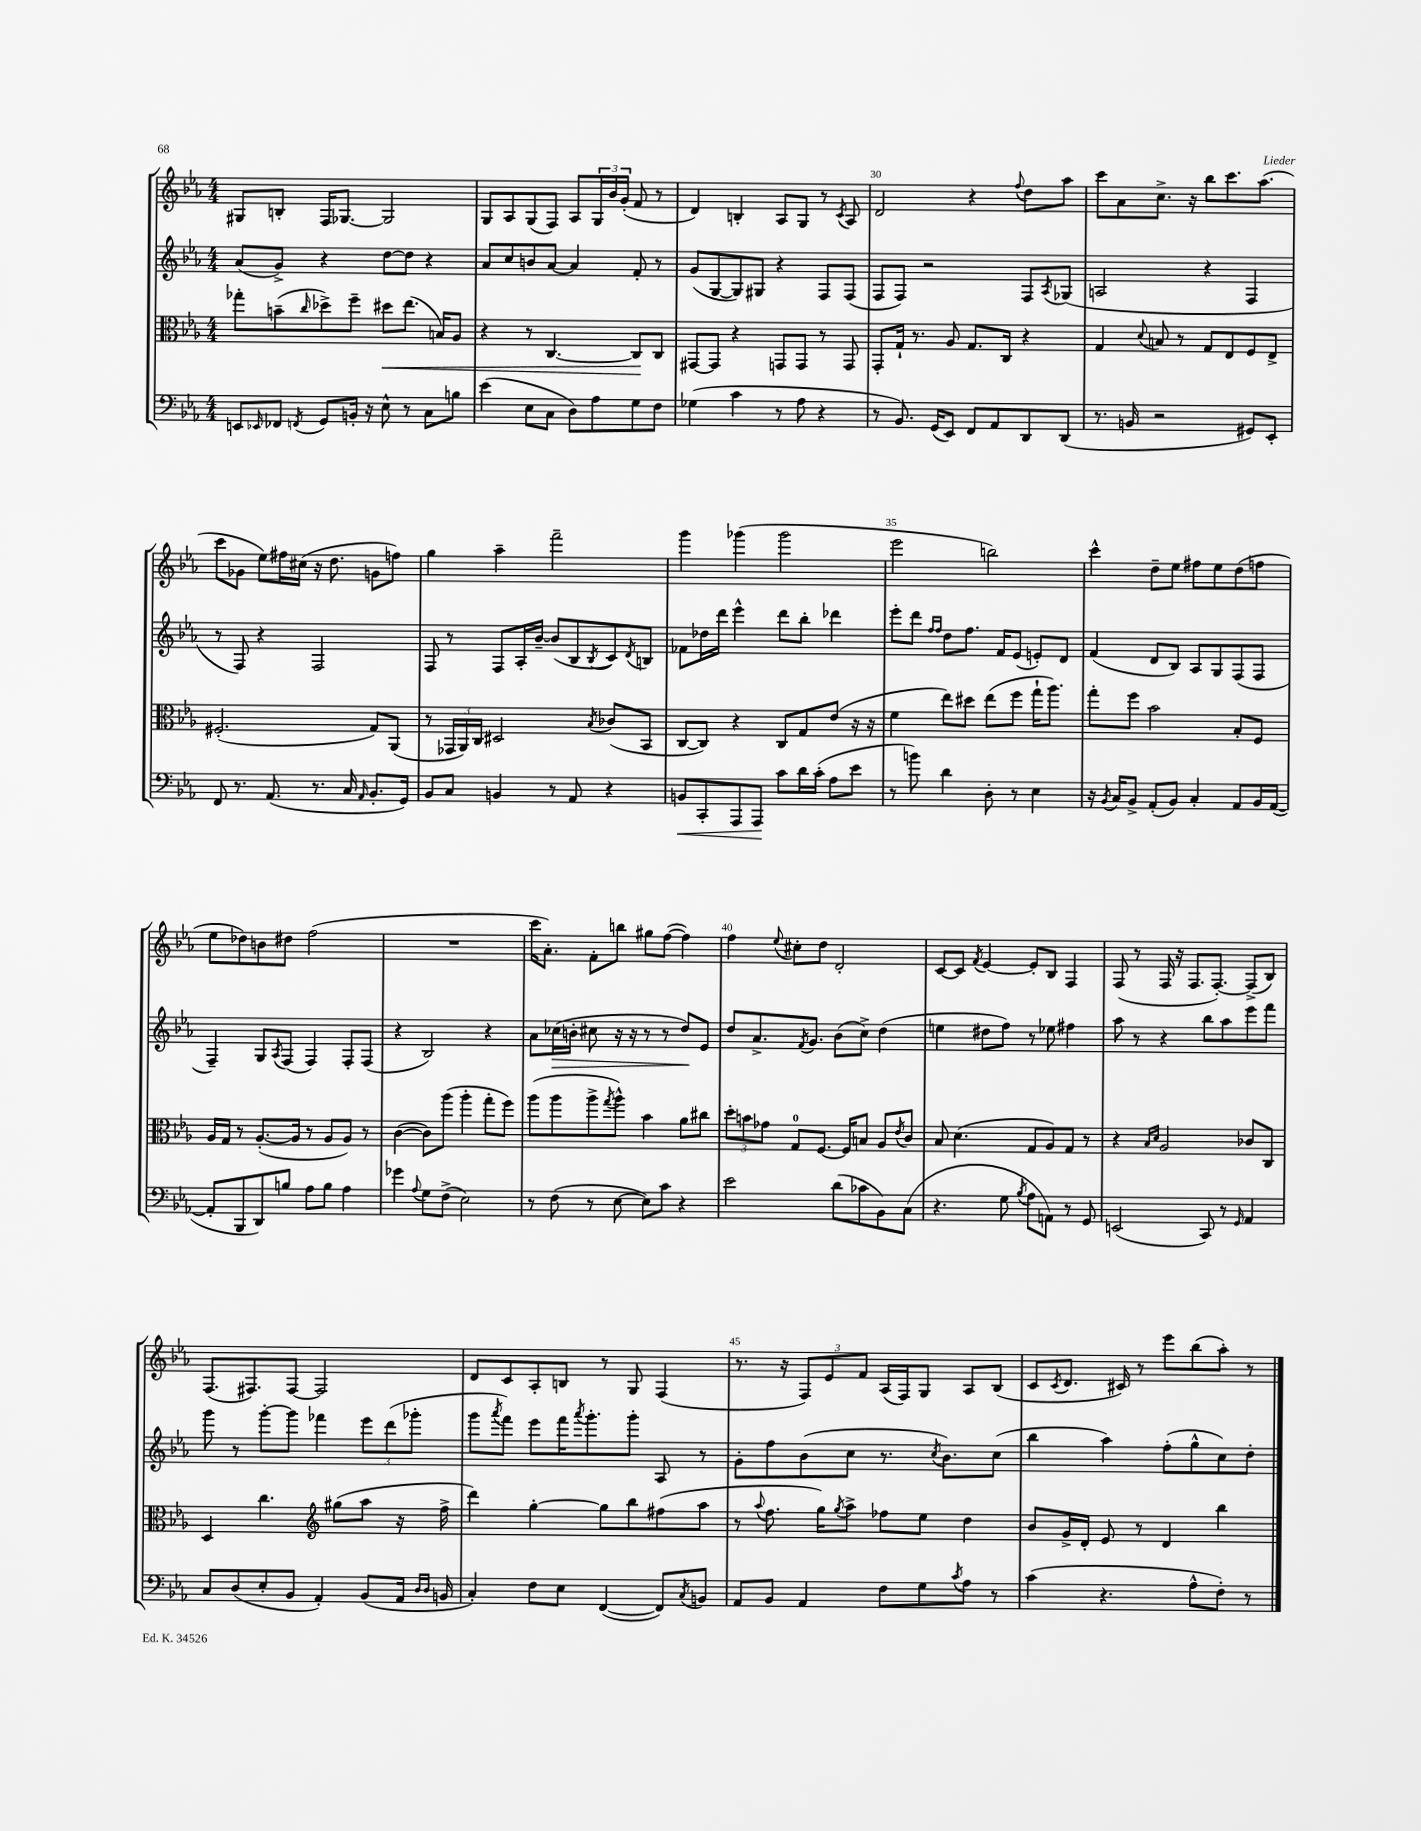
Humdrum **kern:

**kern	**kern	**kern	**kern
*staff4	*staff3	*staff2	*staff1
*clefF4	*clefC3	*clefG2	*clefG2
*k[b-e-a-]	*k[b-e-a-]	*k[b-e-a-]	*k[b-e-a-]
*M4/4	*M4/4	*M4/4	*M4/4
8EE/L	8gg-'\L	(8a-/L	8G#/L
16qqEE-/	.	.	.
8FF-/J	(8b~\	8g^/J)	8B'/J
8qFF/	16qqcc/	.	.
8GG/L	8dd-^\)	4r	16F/LK
.	.	.	[8.G-/J
16BB'/Jk	8ff~\J	.	.
16r	.	.	.
8E-^^\	8dd#\L	[8dd\L	2G-/]
8r	(8.ee-\J	8dd\]J	.
8C\L	.	4r	.
.	16B/LK)	.	.
8B\J	8A-/J	.	.
=	=	=	=
(4e-\	4r	8a-/L	8G/L
.	.	8cc/	8A-/
8E-\L	8r	8b/	(8G/
8C\J	[4.C/	[8a-/J	8F/J)
8D\L)	.	4a-/]	8A-/L
8A-\	.	.	24G/L
.	.	.	24b-/
.	.	.	(24g'/JJ
8G\	8C/]L	8f'/	8f/
8F\J	8C/J	8r	8r
=	=	=	=
(4G-\	[8GG#/L	(8g/L	4d/)
.	8GG#/]J	[8G/	.
4c\	4r	8G/])	4B'/
.	.	8G#/J	.
8r	8GG/L	4r	8A-/L
8A-\	8GG/J	.	8G/J
4r	8r	8F/L	8r
.	.	.	8qc/
.	8GG/	(8F/J	8A-/
=	=	=	=
8r	8GG'/L	8F/L	2d/
8.BB-/)	16G`/Jk	8F/J)	.
.	8.r	.	.
.	.	2r	.
(16GG/LK	.	.	.
8EE-/J)	8A-/	.	.
8FF/L	8.G/L	.	4r
8AA-/	.	.	.
.	16C/Jk	.	.
.	.	.	8qqff/
8DD/	4r	8F/L	8dd\L
.	.	8qA-/	.
(8DD/J	.	(8G-/J	8aa-\J
=	=	=	=
8.r	4G/	2A/	8ccc\L
.	.	.	8a-\
16BB/	.	.	.
.	8qqd/	.	.
2r	8B/	.	8.cc^\J
.	8r	.	.
.	.	.	16r
.	8G/L	4r	8bb-\L
.	8E-/	.	8.ccc\
8GG#/L)	8F/	4F/	.
.	.	.	(8.aa-\J
8EE-'/J	8E-^/J	.	.
=	=	=	=
8FF/	(2.F#'/	8r	8ccc\L
8.r	.	8F/)	8g-\J
.	.	4r	8ee-\L)
(8.AA-/	.	.	.
.	.	.	16ff#\L
.	.	.	(16cc#\JJ
8.r	.	2F/	16r
.	.	.	8.dd\
16C/	.	.	.
16qqAA-/	.	.	.
8.BB-'/L	8G/L)	.	8g\L
.	(8AA-/J	.	8ff\J)
16GG/Jk)	.	.	.
=	=	=	=
8BB-/L	8r	8F/	4gg\
8C/J	24GG-/LL	8r	.
.	24AA-/)	.	.
.	24C/JJ	.	.
4BB/	2D#/	8F/L	4aa-~\
.	.	16A-'/L	.
.	.	[16b-~/JJ	.
8r	.	(8b-/]L	2fff~\
8AA-/	.	8B-/	.
.	8qB-/	8qB-/	.
4r	(8c-/L	8c/)	.
.	.	8qd/	.
.	8BB-/J	8B/J	.
=	=	=	=
8BB/L	[8C/L	8f-\L	4ggg\
8CC'/	8C/]J)	16dd-\L	.
.	.	16ddd\JJ	.
8AAA-/	4r	4eee-^^\	(4ggg-\
8AAA-/J	.	.	.
8c\L	8C/L	8ddd\L	2ggg-\
16d\L	8G/	8bb-'\J	.
(16c'\JJ	.	.	.
8A-\L	(8e-/J	4ddd-\	.
8e-\J	16r	.	.
.	16r	.	.
=	=	=	=
8r	4f\	8eee-'\L	2eee-\
8b\)	.	8ddd\J	.
.	.	16qqff/LL	.
.	.	16qqff/JJ	.
4d\	8ee-\L)	8dd\L	.
.	8dd#\J	8.ff\J	.
8D'\	(8ee-\L	.	2bb\)
.	.	16f/LK	.
8r	8ff\J	(8e-/J	.
4E-\	16gg`\LK	8e'/L)	.
.	8.aa-\J)	.	.
.	.	8d/J	.
=	=	=	=
16r	8gg'\L	(4f/	4ccc^^\
8qBB-/	.	.	.
16C/LK	.	.	.
8BB-^/J	8ff\J	.	.
(8AA-'/L	2b-\	8d/L	8dd~\L
8BB-/J)	.	8B-/J)	8ee-\J
4C'/	.	8A-/L	8ff#\L
.	.	8G/	8ee-\
8AA-/L	8B-'/L	(8F/	(8dd\
16BB-/L	8F/J	8F/J	8ff\J
([16AA-/JJ	.	.	.
=	=	=	=
8AA-'/]L	16A-/LL	4F~/)	8ee-\L
.	16G/JJ	.	.
8BBB-/	8r	.	8dd-\)
8DD/)	([8.A-'/L	8G/L	8b\
.	.	8qA-/	.
8B/J	.	(8F/J	8dd#\J
.	16A-/]Jk	.	.
8A-\L	8r	4F/)	(2ff\
8B\J	8A-/L	.	.
4A-\	8A-/J)	8F'/L	.
.	8r	(8F/J	.
=	=	=	=
4g-\	([4c\	4r	1r
8qqA-/	.	.	.
8G\L	8c\]L)	2B-/)	.
(8F^\J	(8aa-\J	.	.
2E-\)	4aa-'\	.	.
.	8gg'\L	4r	.
.	8ff\J)	.	.
=	=	=	=
8r	(8aa-\L	8a-\L	16ccc\LK
.	.	.	8.a-'\J)
(8F\	8aa-\	(16cc-\L	.
.	.	16b'\JJ	.
8r	8aa-^\	8cc#\	8f'\L
.	8qgg/	.	.
[8E-\	8aa-^^\J)	16r	8bb\J
.	.	16r	.
8E-\]L)	4b-\	8r	8gg#\L
8c\J	.	8r	([8ff\J
4r	8a-\L	8dd/L)	4ff\])
.	8cc#\J	8e-/J	.
=	=	=	=
2e-\	12dd'\L	8dd/L	4ff\
.	12b\	.	.
.	.	8.a-^/	.
.	12g-\J	.	.
.	.	.	8qqee-/
.	8G/L	.	8cc#'\L
.	.	8qf/	.
.	.	8.g/J	.
.	[8.F/J	.	8dd\J
(8d\L	.	(8b-\L	2d'/
.	16F/]LK	.	.
8c-\	8B/J	8cc^\J)	.
8BB-\)	8A-/L	(4dd\	.
.	8qe-/	.	.
(8C\J	8c/J	.	.
=	=	=	=
4.r	8B-/	4ee\	[8c/L
.	(4.d\	.	8c/]J
.	.	.	8qf/
.	.	8dd#\L	[4e-/
8G\	.	8ff\J)	.
8qB-/	.	.	.
8A-\L	8G/L	8r	8e-'/]L
8AA\J)	8A-/)	8ee-\	8B-/J
8r	8G/J	4ff#\	4F/
8GG/	8r	.	.
=	=	=	=
(2EE/	4r	8aa-\	(8F/
.	.	8r	8r
.	16qqB-/LL	.	.
.	16qqd/JJ	.	.
.	2A-/	4r	16F/
.	.	.	16r
.	.	.	8.F/L
8CC/)	.	8bb-\L	.
.	.	.	[8.F'/J)
8r	.	8aa-\	.
16qqGG/	.	.	.
4AA-/	8c-/L	8eee-\	(8F^/]L
.	8C/J	8fff\J	8B-/J)
=	=	=	=
8C/L	4D/	8ggg\	(8.F/L
(8D/	.	8r	.
.	.	.	8.F#/)
8E-'/	4.cc\	[8ggg'\L	.
8BB-/J	.	8ggg\]J	[8F#/J
4AA-'/)	.	4fff-\	2F#/]
*	*clefG2	*	*
.	(8gg#\L	.	.
(8BB-/L	8aa-\J	12eee-\L	.
.	.	(12ddd\	.
16AA-/Jk	16r	.	.
.	.	12ggg-'\J	.
16qqD/LL	.	.	.
16qqD/JJ	.	.	.
16BB/	16ff^\	.	.
=	=	=	=
4C'/)	4ddd\)	8ggg\L	8d/L
.	.	8qaaa-/	.
.	.	8fff\J)	8c/
8F\L	[4gg'\	8eee-\L	8A-'/
8E-\J	.	16fff\K	8B/J
.	.	8qaaa-/	.
.	.	8.ggg'\	.
([4FF/	8gg\]L	.	8r
.	8bb-\	8ggg'\J	8G/
8FF/]L)	(8ff#\	8A-/	(4F/
8qC/	.	.	.
8BB/J	8aa-\J	8r	.
=	=	=	=
8AA-/L	8r	8g'\L	8.r
.	8qqaa-/	.	.
8BB-/J	8.ff\	8ff\	.
.	.	.	16r
4AA-/	.	(8b-\	12F/L)
.	16gg\LK)	.	.
.	.	.	12e-/
.	8qgg/	.	.
.	8aa-^\J	8cc\J	.
.	.	.	12f/J
8F\L	8ff-\L	8.r	(16A-/LL
.	.	.	16F/J)
8G\	8ee-\J	.	8G/J
.	.	8qcc/	.
.	.	8.b-\L)	.
8qc/	.	.	.
8A-\J	4dd\	.	8A-/L
8r	.	(8cc\J	(8B-/J
=	=	=	=
(4c\	8b-/L	4bb-\	8c/L
.	.	.	8qc/
.	16g^/L	.	8.d/J
.	16d'/JJ	.	.
4.r	8e-/	4aa-\)	.
.	.	.	16c#/)
.	8r	.	8r
.	4d/	(8ff'\L	8eee-\L
8A-^^\L	.	8gg^^\	(8bb-\
8F'\J)	4bb-\	8cc\)	8aa-'\J)
8r	.	8dd'\J	8r
==	==	==	==
*-	*-	*-	*-
